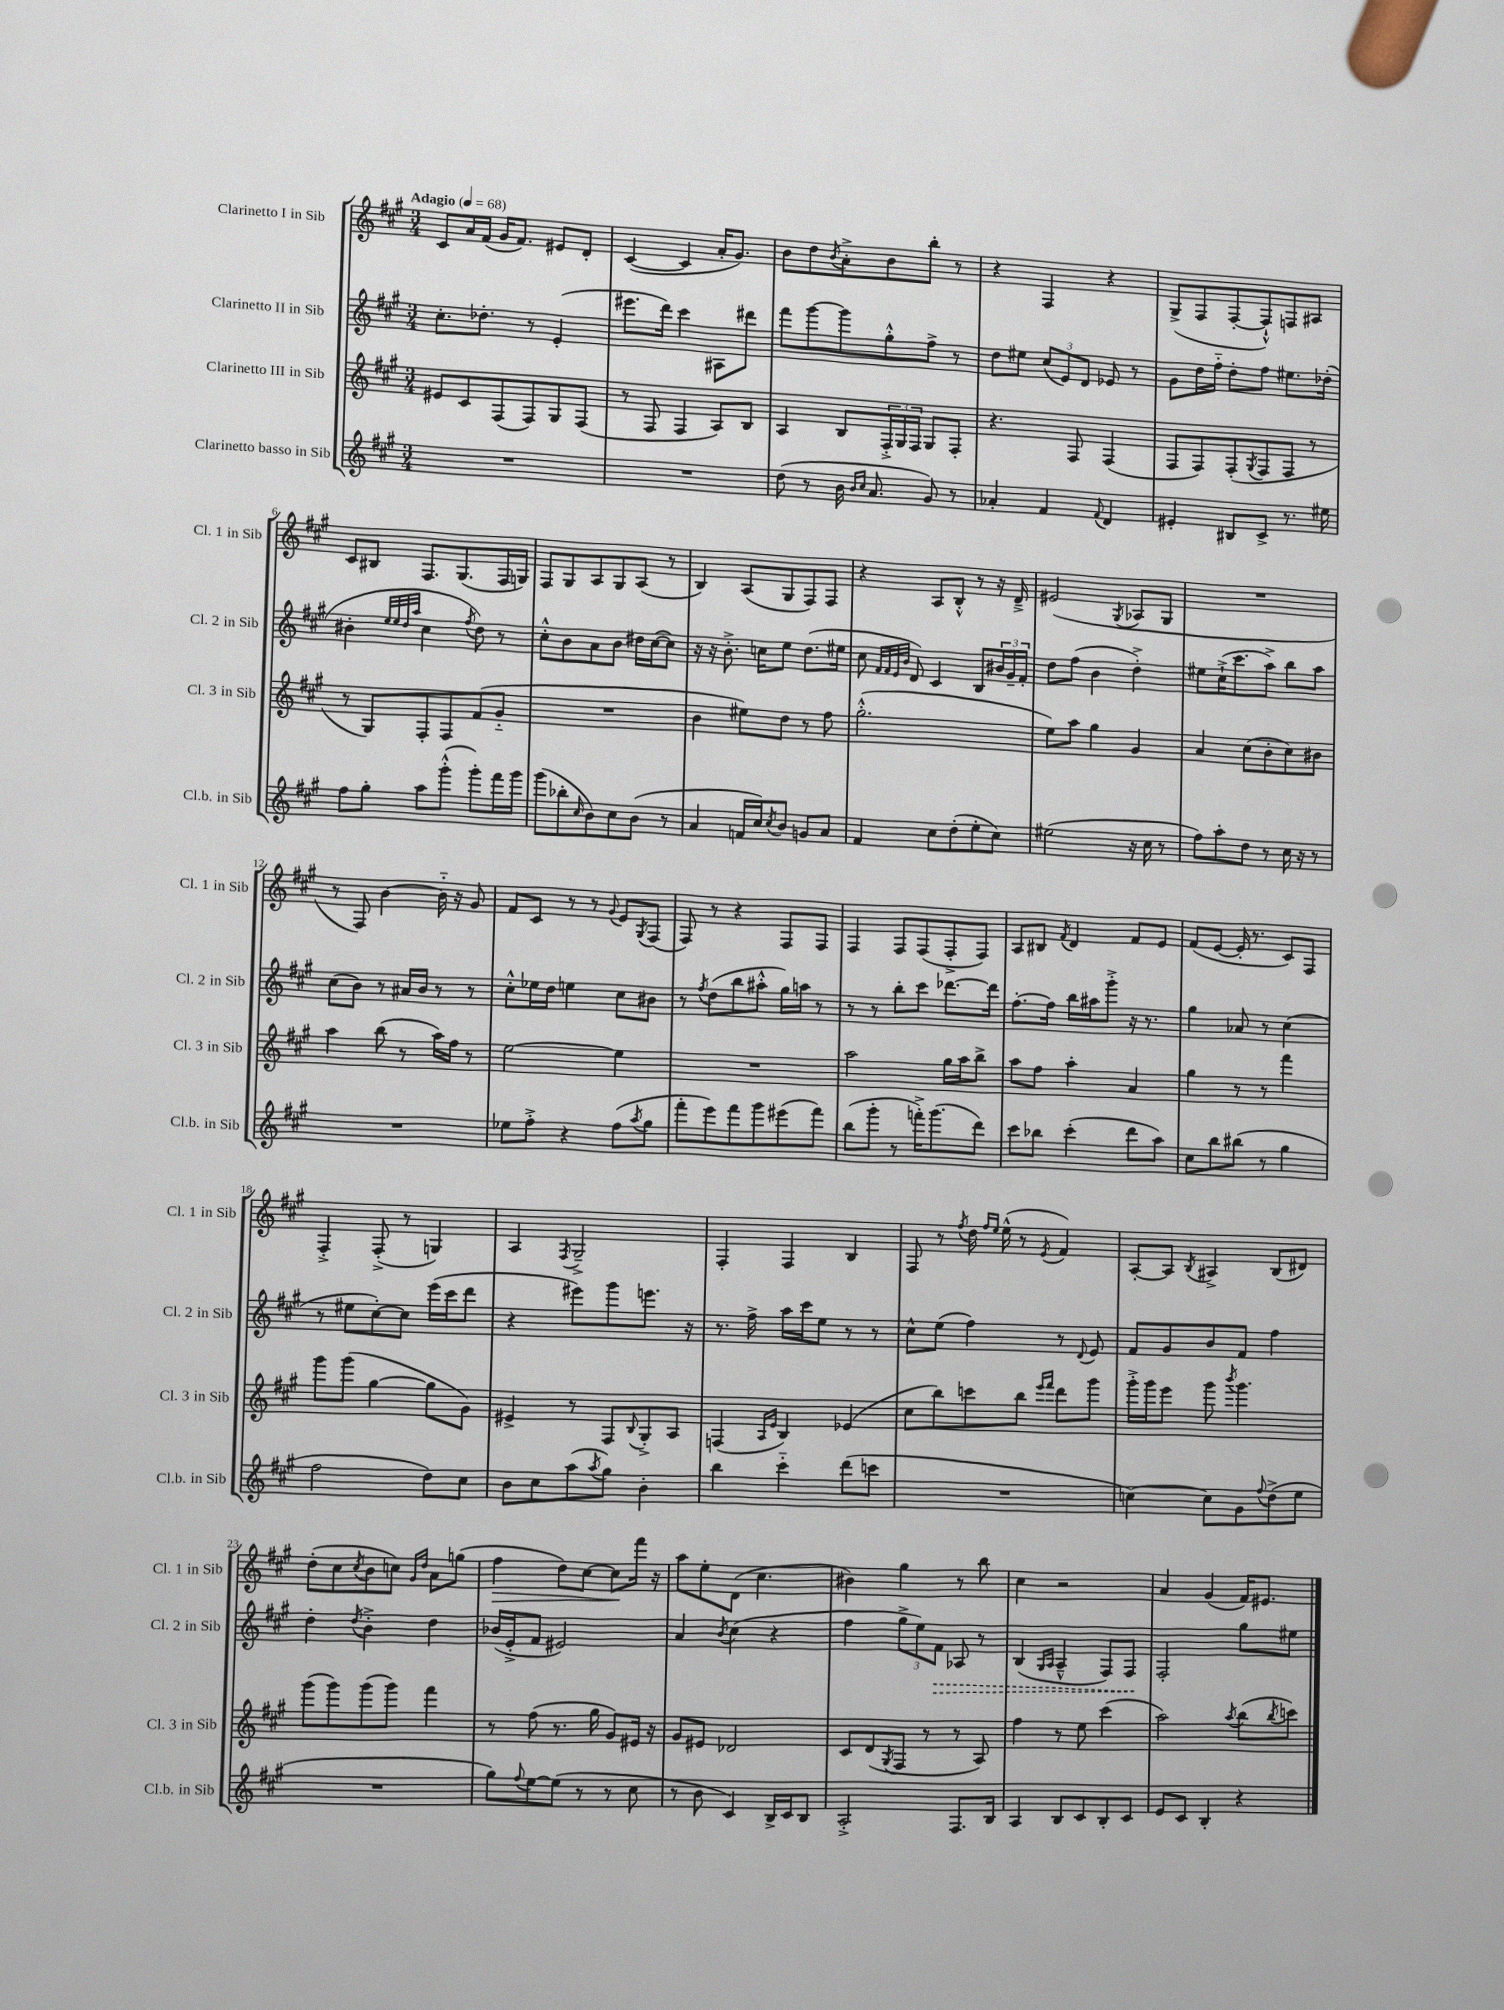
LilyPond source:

<<
\new StaffGroup <<
\new Staff = "s0" \with { instrumentName = "Clarinetto I in Sib" shortInstrumentName = "Cl. 1 in Sib" } {
    \clef treble \key a \major \numericTimeSignature \time 3/4 \tempo "Adagio" 4 = 68
    cis'8 a'16 fis'16( gis'16 fis'8.) eis'8 d'8-. |
    cis'4~( cis'4 a'16-. gis'8.) |
    b'8 d''8 \acciaccatura { b'8 } a'8-.-> b'8 b''8-. r8 |
    r4 fis4 r4 |
    gis8->( fis8 fis8~-. fis8-!-^) f8 ais8 |
    cis'8 bis8 fis8. gis8.( fis16 g16) |
    fis8 gis8 a8 gis8 a8( r8 |
    b4) a8( gis8 fis8) fis8 |
    r4 a8 b8-.-^ r8 r16 d'16---> |
    eis'2( \acciaccatura { gis8 } aes8 gis8 |
    R2. |
    r8 fis8) b'4~ b'16-_ r16 gis'8 |
    fis'8 cis'8 r8 r8 \appoggiatura { gis'8 } e'8 \acciaccatura { gis8 } fis8( |
    fis8) r8 r4 fis8 fis8 |
    fis4 fis8 fis8( fis8-.-> fis8) |
    a8 bis8 \acciaccatura { fis'8 } d'4 fis'8 e'8 |
    fis'8( e'8~ e'16-. r8. cis'8) fis8 |
    fis4-.-> fis8-.->( r8 g4) |
    a4 \acciaccatura { fis8 } gis2---> |
    fis4-. fis4 b4 |
    fis8 r8 \acciaccatura { fis''8 } d''16 \grace { fis''16 e''16 } e''16-^( r8 \acciaccatura { e'8 } fis'4) |
    a8~-. a8 \acciaccatura { b8 } ais4-> b8( dis'8) |
    d''8-.( cis''8 \acciaccatura { cis''8 } b'8 c''8) \grace { gis'16 d''16 } a'8 g''8( |
    fis''4\> d''8) cis''8~ cis''8\! fis'''16 r16 |
    a''8 e''8-. d'8( cis''4. |
    bis'4) gis''4 r8 b''8 |
    cis''4 r2 |
    a'4 gis'4( fis'16) eis'8. \bar "|." |
}
\new Staff = "s1" \with { instrumentName = "Clarinetto II in Sib" shortInstrumentName = "Cl. 2 in Sib" } {
    \clef treble \key a \major \numericTimeSignature \time 3/4
    cis''8.-. des''8.-. r8 e'4-.( |
    eis'''8. d'''16) cis'''4 ais8 dis'''8 |
    fis'''8 gis'''8~ gis'''8 gis''8-.-^ fis''8-> r8 |
    d''8 eis''8 \tuplet 3/2 { cis''8( e'8) d'8 } ees'8 r8 |
    gis'8 d''16 fis''16-_ d''8-. fis''8 eis''8. des''16-.( |
    bis'4-. \grace { e''32 e''32 d''32 a''32 } cis''4 \acciaccatura { fis''8 } d''8) r8 |
    cis''8-.-^ b'8 a'8 b'8 dis''16 cis''16~( cis''8) |
    r16 r16 b'8.-.-> c''16 e''8 d''8.( eis''16 |
    cis''8 \grace { fis'32 fis'32 e'32 b'32 } d'8) cis'4 b8 \tuplet 3/2 { bis'16 gis'16-- fis'16-. } |
    d''8 fis''8( b'4 d''4-.->) |
    eis''8 cis''16-!->( cis'''8. a''8->) b''8 a''8 |
    cis''8( b'8) r8 ais'16 b'16 r8 r8 |
    cis''8-.-^ ees''16 d''16 e''4 cis''8 bis'8 |
    r8 \acciaccatura { fis''8 } d''8( b''8 ais''8-.-^ gis''16) a''16 r8 |
    r8 r8 b''8-. cis'''8 des'''8.~ des'''16 |
    fis''8.~-. fis''16 b''16 ais''16 gis'''8-.-> r16 r8. |
    gis''4 aes'8 r8 cis''4( |
    r8 eis''8 cis''8~-.) cis''8 e'''16( cis'''16 d'''8 |
    r4 eis'''8) gis'''8 e'''8. r16 |
    r8. fis''16-> a''16 cis'''16 e''8 r8 r8 |
    cis''8-^ e''8( fis''4) r8 \appoggiatura { d'8 } e'8 |
    fis'8 gis'8 b'8 fis'8 fis''4 |
    d''4-. \acciaccatura { d''8 } b'4-.-> d''4 |
    bes'16( e'16-.-> fis'8 eis'2) |
    a'4 \acciaccatura { b'8 } cis''4( r4 |
    fis''4 \tuplet 3/2 { gis''8-> e''8) \once \override Hairpin.style = #'dashed-line fis'8\> } aes8 r8 |
    b4( \grace { gis16 a16 } a4---^ fis8) fis8\! |
    fis2-. gis''8 eis''8 \bar "|." |
}
\new Staff = "s2" \with { instrumentName = "Clarinetto III in Sib" shortInstrumentName = "Cl. 3 in Sib" } {
    \clef treble \key a \major \numericTimeSignature \time 3/4
    eis'8 cis'8 fis8( fis8) gis8 fis8( |
    r8 fis8 fis4 a8) b8 |
    a4 b8 \tuplet 3/2 { fis16-.-> gis16 fis16 } gis8 fis8-. |
    r4. fis8 fis4( |
    fis8 fis8) fis8-.( \acciaccatura { gis8 } fis8 fis8 r8 |
    r8 gis8) fis8-. fis8 fis'8( gis'8-_ |
    R2. |
    b'4 eis''8) d''8 r8 fis''8 |
    gis''2.-.-^( |
    e''8) a''8 gis''4 gis'4 |
    a'4 cis''8( b'8-. cis''8) bis'8 |
    a''4 b''8( r8 a''16) fis''16 r8 |
    e''2~ e''4 |
    R2. |
    a''2 gis''16 a''16 b''8-> |
    a''8 fis''8 a''4-. a'4 |
    gis''4 r8 r8 fis'''4 |
    gis'''8 gis'''8( gis''4~ gis''8 gis'8) |
    eis'4-> r8 fis8 \appoggiatura { b8 } gis8-.-> a8 |
    f4( \grace { a16 e'16 } b4) ees'4( |
    cis''8 b''8) c'''8 b''8 \grace { e'''16 fis'''16 } d'''8 gis'''8 |
    gis'''16-.-> gis'''16 e'''8 gis'''8 \acciaccatura { b'''8 } gis'''4. |
    gis'''8( gis'''8) gis'''8( gis'''8) fis'''4 |
    r8 fis''8( r8. gis''16 gis'8) eis'16 r16 |
    gis'8 eis'8 des'2 |
    cis'8 d'8( \acciaccatura { gis8 } fis8 r8 r8 a8) |
    fis''4 r8 e''8 cis'''4( |
    a''2) \acciaccatura { a''8 } b''8( \acciaccatura { b''8 } c'''8) \bar "|." |
}
\new Staff = "s3" \with { instrumentName = "Clarinetto basso in Sib" shortInstrumentName = "Cl.b. in Sib" } {
    \clef treble \key a \major \numericTimeSignature \time 3/4
    R2. |
    R2. |
    d''8( r8 b'16 \grace { b'16 cis''16 } a'8. gis'8) r8 |
    aes'4-. fis'4 \appoggiatura { fis'8 } d'4 |
    eis'4-. bis8 cis'8-> r8. eis''16 |
    fis''8 gis''8-. a''8 gis'''8-.-^( gis'''8-.) fis'''16 gis'''16 |
    gis'''8( bes''8-. \grace { cis''16 } b'8) cis''8 b'8( r8 |
    a'4 f'16 cis''16) \acciaccatura { cis''8 } b'8 g'8 a'8 |
    fis'4 cis''8 d''8-.( e''8-. cis''8) |
    eis''2( r16 cis''16 r8 |
    fis''8) a''8-. d''8 r8 cis''16 r16 r8 |
    R2. |
    ees''8 fis''8-.-> r4 fis''8( \acciaccatura { a''8 } gis''8 |
    fis'''8-. e'''8) fis'''8 gis'''8 eis'''8( fis'''8) |
    b''8( gis'''8-. r8 f'''16-.->) gis'''8.( d'''8) |
    cis'''8 bes''8 cis'''4-.( d'''8 a''8) |
    cis''8 b''8 bis''8( r8 gis''4 |
    fis''2 d''8) cis''8 |
    b'8 cis''8 a''8( \acciaccatura { a''8 } gis''8) b'4-. |
    b''4 cis'''4-_ d'''8( c'''8 |
    R2. |
    c''4~) c''8 gis'8 \appoggiatura { fis''8 } d''8->( e''8 |
    R2. |
    gis''8) \appoggiatura { fis''8 } e''8~ e''8( r8 r8 cis''8 |
    r8 b'8 cis'4) b16-> cis'16 b8 |
    a2-.-> fis8. b16 |
    a4 b8 cis'8 b8-. cis'8 |
    e'8 cis'8 b4-. r4 \bar "|." |
}
>>
>>
